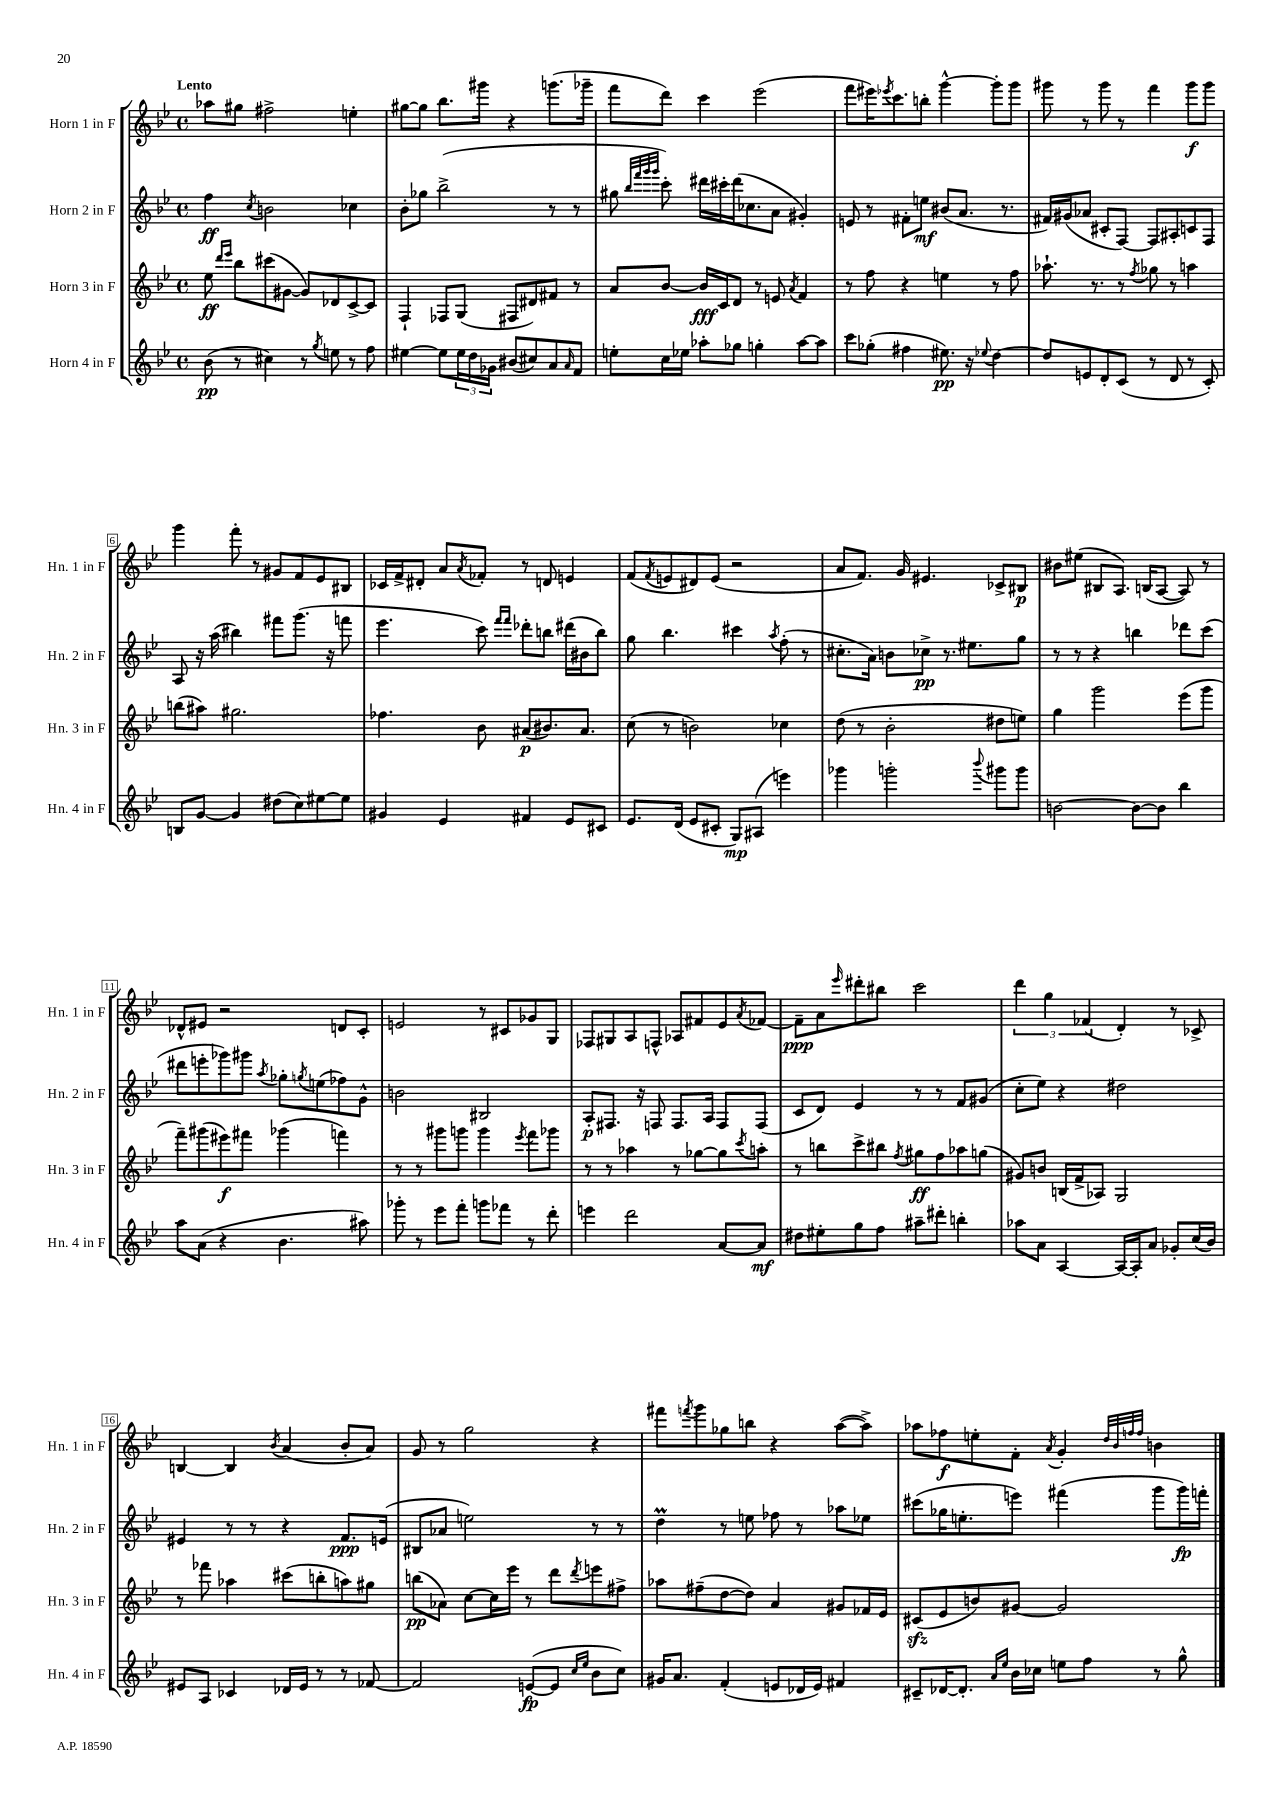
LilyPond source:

<<
\new StaffGroup <<
\new Staff = "s0" \with { instrumentName = "Horn 1 in F" shortInstrumentName = "Hn. 1 in F" } {
    \clef treble \key bes \major \defaultTimeSignature \time 4/4 \tempo "Lento"
    aes''8 gis''8 fis''2-> e''4-. |
    gis''8~ gis''8 bes''8. gis'''16 r4 g'''8.( ges'''16-- |
    f'''8 d'''8) c'''4 ees'''2( |
    f'''8 eis'''16) \acciaccatura { ees'''8 } c'''8. b''8-. g'''4~-^ g'''8-. g'''8 |
    gis'''8 r8 gis'''8 r8 f'''4 gis'''8\f gis'''8 |
    g'''4 f'''8-. r8 gis'8 f'8 ees'8 bis8 |
    ces'16 f'16-> dis'8-. a'8 \acciaccatura { a'8 } fes'8-. r8 d'8 e'4 |
    f'8( \acciaccatura { f'8 } e'8 dis'8) e'8( r2 |
    a'8 f'8.) g'16 eis'4. ces'8-> bis8\p |
    bis'8 eis''8( bis8 a8.) b16( a8~ a8) r8 |
    des'8-^ eis'8 r2 d'8 c'8-. |
    e'2 r8 cis'8 ges'8 g8 |
    fes8 gis8 a8 f8-^ aes8 fis'8 ees'8 \acciaccatura { a'8 } fes'8~ |
    fes'8--\ppp a'8 \grace { ees'''16 } dis'''8-. bis''8 c'''2 |
    \tuplet 3/2 { d'''4 g''4 fes'4( } d'4-.) r8 ces'8-> |
    b4~ b4 \acciaccatura { bes'8 } a'4( bes'8-. a'8) |
    g'8 r8 g''2 r4 |
    fis'''8 \acciaccatura { f'''8 } g'''8 ges''8 b''8 r4 a''8~( a''8->) |
    aes''8 fes''8\f e''8-. f'8-. \acciaccatura { a'8 } g'4-. \grace { d''32 bes'32 f''32 f''32 } b'4 \bar "|." |
}
\new Staff = "s1" \with { instrumentName = "Horn 2 in F" shortInstrumentName = "Hn. 2 in F" } {
    \clef treble \key bes \major \defaultTimeSignature \time 4/4
    f''4\ff \acciaccatura { c''8 } b'2 ces''4 |
    bes'8-. ges''8 bes''2->( r8 r8 |
    gis''8 \grace { bes''32 f'''32 g'''32 g'''32 } c'''8-.) dis'''16 cis'''16-. dis'''16( ces''8. a'8 gis'4-.) |
    e'8 r8 fis'8-. e''8\mf bis'8( a'8. r8. |
    fis'16) gis'16( aes'8 cis'8-. f8~) f8 ais8-. c'8 f8 |
    a8 r16 a''16( bis''4) fis'''8 g'''8.( r16 f'''8 |
    ees'''4. c'''8) \grace { f'''16 f'''16 } des'''8-. b''8 dis'''16( bis'16 b''8) |
    g''8 bes''4. cis'''4 \acciaccatura { a''8 } f''8-.( r8 |
    cis''8.-. a'16) b'8 ces''8->\pp r8. eis''8. g''8 |
    r8 r8 r4 b''4 des'''8 c'''8( |
    dis'''8 e'''8-. ges'''8) gis'''8 \acciaccatura { a''8 } ges''8-. \acciaccatura { g''8 } e''8( fes''8) g'8-^ |
    b'2 bis2 |
    a8-.\p fis8. r16 f8 f8. a16 f8 f8( |
    c'8 d'8) ees'4 r8 r8 f'8 gis'8( |
    c''8-. ees''8) r4 dis''2 |
    eis'4 r8 r8 r4 f'8.\ppp e'16( |
    bis8 aes'8 e''2) r8 r8 |
    d''4\prall r8 e''8 fes''8 r8 aes''8 ees''8 |
    cis'''8( ges''16 e''8.-. e'''8) fis'''4( g'''8 g'''16\fp) f'''16-. \bar "|." |
}
\new Staff = "s2" \with { instrumentName = "Horn 3 in F" shortInstrumentName = "Hn. 3 in F" } {
    \clef treble \key bes \major \defaultTimeSignature \time 4/4
    ees''8\ff \grace { d'''16 ees'''16 } bes''8 cis'''8( gis'8~ gis'8) des'8 c'8~-> c'8 |
    f4-! fes8 g8( fis8 dis'8) fis'8 r8 |
    a'8 bes'8~ bes'16\fff c'16 d'8 r8 e'8 \acciaccatura { a'8 } f'4 |
    r8 f''8 r4 e''4 r8 f''8 |
    aes''8.-! r8. r8 \acciaccatura { f''8 } ges''8 r8 a''4 |
    b''8( ais''8) gis''2. |
    fes''4. bes'8 ais'8\p( bis'8.) ais'8. |
    c''8( r8 b'2) ces''4 |
    d''8( r8 bes'2-. dis''8 e''8) |
    g''4 g'''2 ees'''8( g'''8 |
    f'''8--) gis'''8( eis'''8\f) fis'''8 ges'''4( f'''4) |
    r8 r8 gis'''8 g'''8 g'''4 \acciaccatura { ees'''8 } f'''8 ges'''8 |
    r8 r8 aes''4 r8 ges''8~ ges''8 \acciaccatura { c'''8 } a''8-. |
    r8 b''8 c'''8-> bis''8 \acciaccatura { f''8 } gis''8\ff f''8 aes''8 g''8( |
    gis'8) b'8 b16( f'16-> aes8) g2 |
    r8 fes'''8 aes''4 cis'''8( b''8-. a''8) gis''8 |
    b''8\pp( aes'8) c''8~ c''16 ees'''16 r8 d'''8 \acciaccatura { d'''8 } e'''8 fis''8-> |
    aes''8 fis''8--( d''8~ d''8) a'4 gis'8 fes'16 ees'16 |
    cis'8\sfz( ees'8 b'8) gis'8~ gis'2 \bar "|." |
}
\new Staff = "s3" \with { instrumentName = "Horn 4 in F" shortInstrumentName = "Hn. 4 in F" } {
    \clef treble \key bes \major \defaultTimeSignature \time 4/4
    bes'8\pp( r8 cis''4) r8 \acciaccatura { g''8 } e''8 r8 f''8 |
    eis''4~ eis''8 \tuplet 3/2 { eis''16 d''16 ges'16 } bis'8( cis''8) a'8 \grace { a'16 } f'8 |
    e''8-. c''16 ees''16 aes''8-. ges''8 g''4-. aes''8~ aes''8 |
    c'''8 ges''8-.( fis''4 eis''8.\pp) r16 \appoggiatura { ees''8 } d''4~ |
    d''8 e'8 d'8-. c'8( r8 d'8 r8 c'8-.) |
    b8 g'8~ g'4 dis''8( c''8) eis''8~ eis''8 |
    gis'4 ees'4 fis'4 ees'8 cis'8 |
    ees'8. d'16( ees'8 cis'8-. g8\mp) ais8( e'''4) |
    ges'''4 g'''2-. \appoggiatura { bes'''8 } gis'''8 gis'''8 |
    b'2~ b'8~ b'8 bes''4 |
    a''8 a'8( r4 bes'4. ais''8) |
    ges'''8-. r8 ees'''8 f'''8-. g'''8 fes'''8 r8 d'''8-. |
    e'''4 d'''2 a'8~ a'8\mf |
    dis''8 eis''8-. g''8 f''8 ais''8-- dis'''8-. b''4-. |
    aes''8 a'8 a4~ a16~ a16-. a'8 ges'8-. c''16( bes'16) |
    eis'8 a8 ces'4 des'16 eis'16 r8 r8 fes'8~ |
    fes'2 e'8~\fp( e'8 \grace { c''16 ees''16 } bes'8 c''8) |
    gis'16 a'8. f'4-.( e'8 des'16 e'16) fis'4 |
    cis'8-- des'16~ des'8.-. \grace { a'16 ees''16 } bes'16 ces''16 e''8 f''8 r8 g''8-^ \bar "|." |
}
>>
>>
\layout { \context { \Score \override BarNumber.stencil = #(make-stencil-boxer 0.1 0.3 ly:text-interface::print) } }
